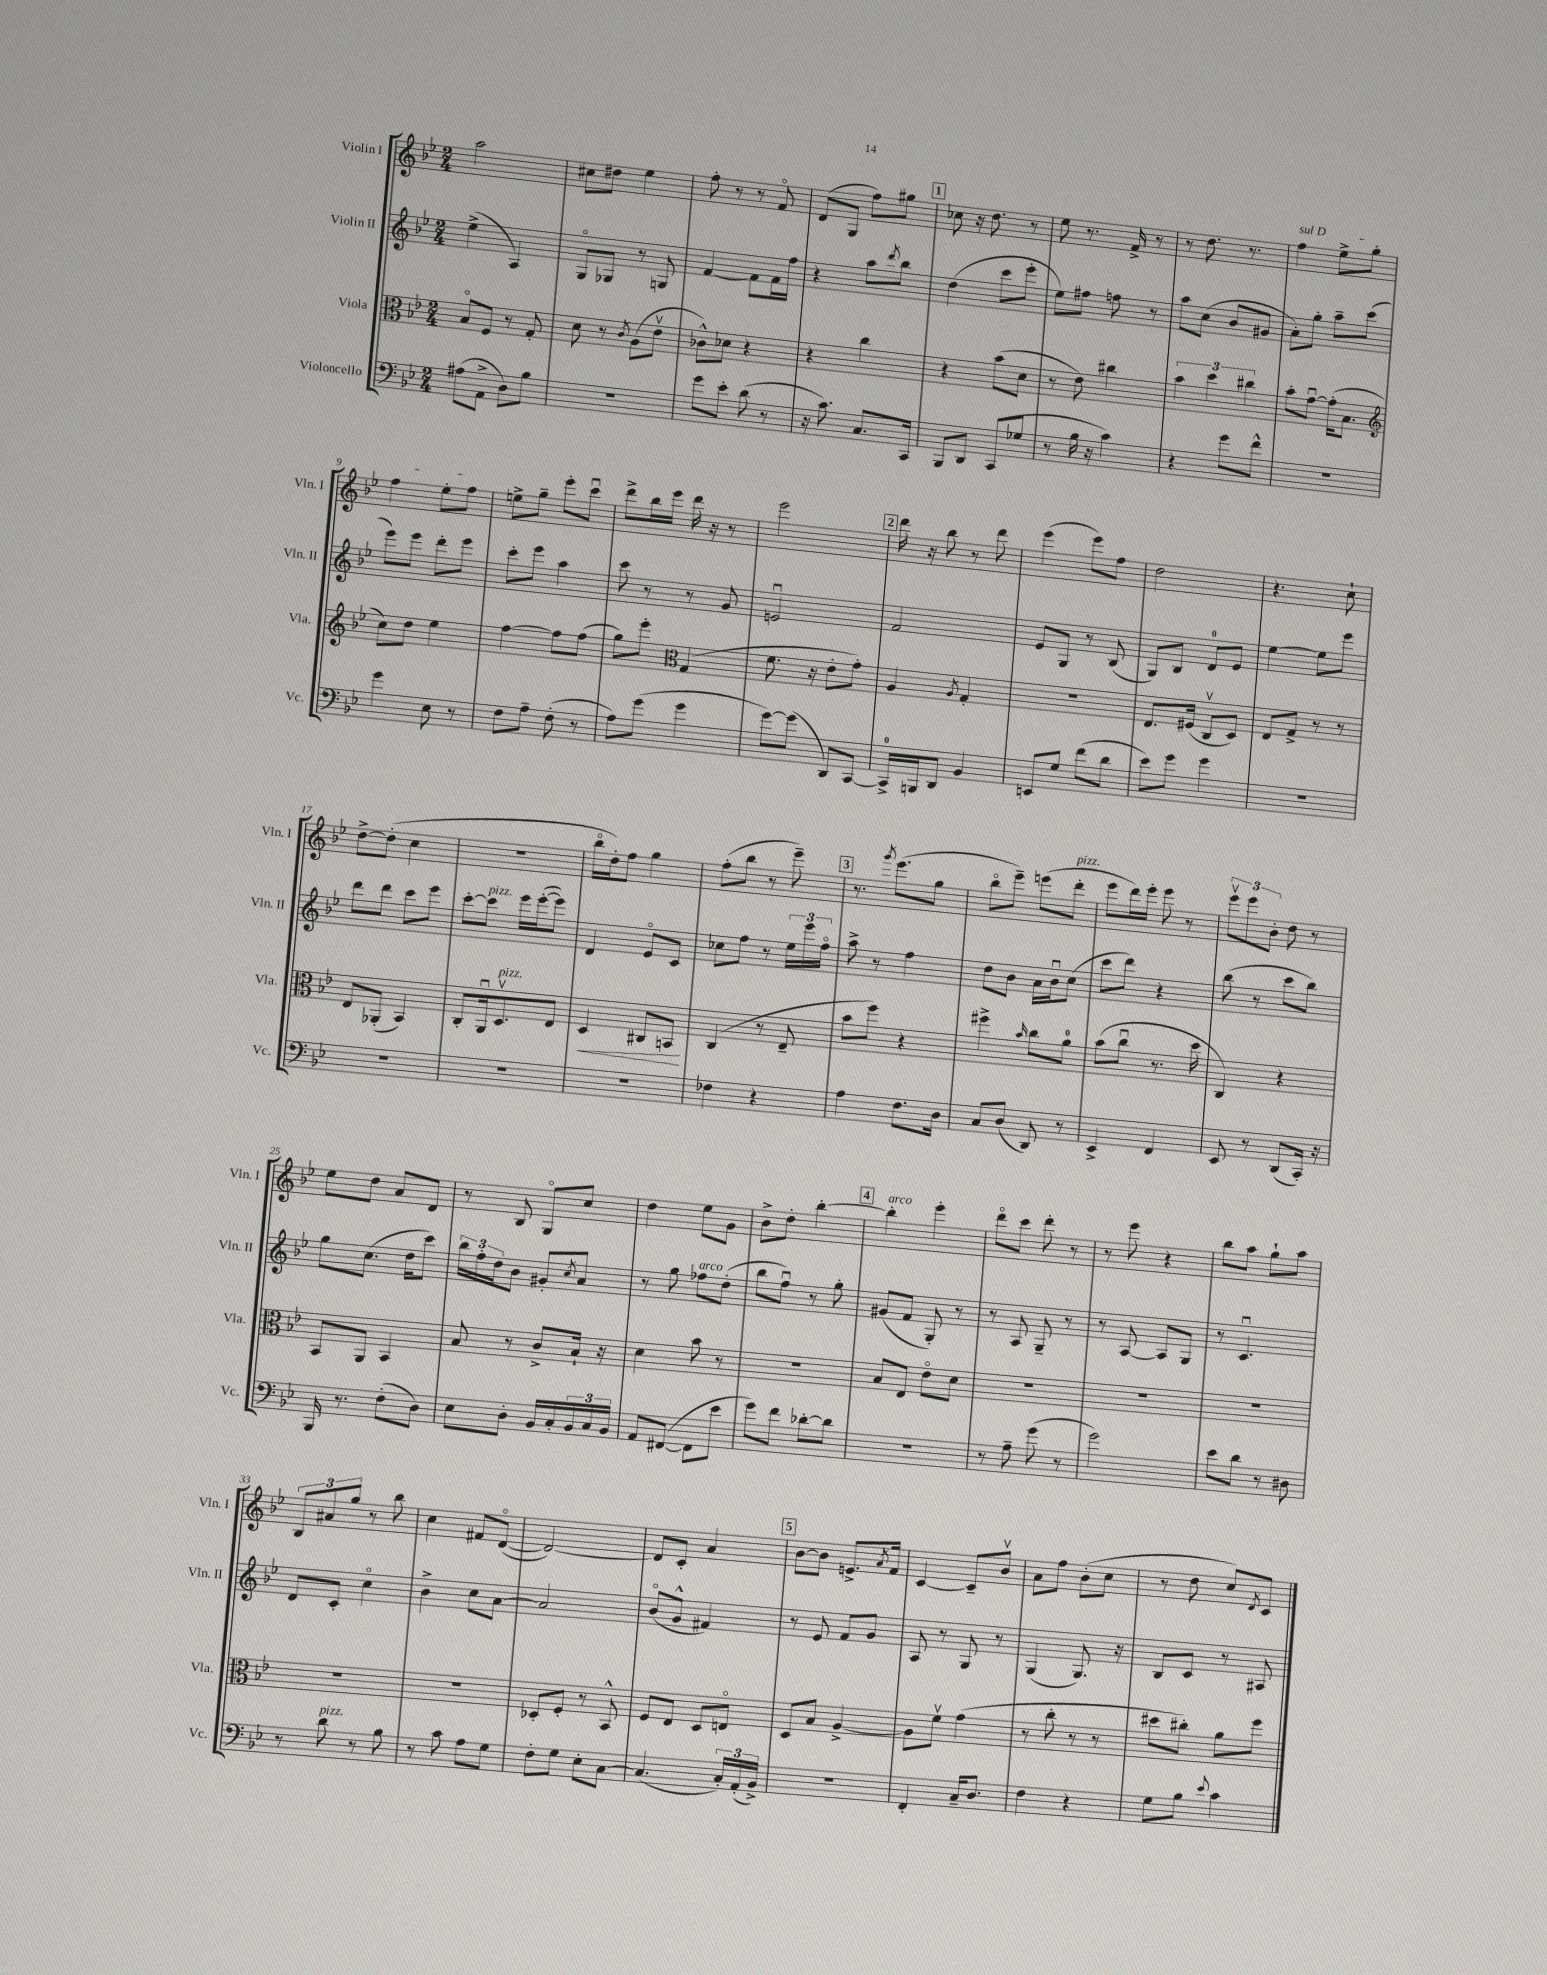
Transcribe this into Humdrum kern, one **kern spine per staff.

**kern	**kern	**dynam	**kern	**kern
*part4	*part3	*part3	*part2	*part1
*staff4	*staff3	*staff3	*staff2	*staff1
*I"Violoncello	*I"Viola	*	*I"Violin II	*I"Violin I
*I'Vc.	*I'Vla.	*	*I'Vln. II	*I'Vln. I
*clefF4	*clefC3	*	*clefG2	*clefG2
*k[b-e-]	*k[b-e-]	*	*k[b-e-]	*k[b-e-]
*M2/4	*M2/4	*	*M2/4	*M2/4
=1	=1	=1	=1	=1
(8A#X\L	8B-/L	.	(4ee-^\	2aa\
8AA^\J	8F/J	.	.	.
8D\L)	8r	.	4A/)	.
8B-\J	8G'/	.	.	.
=2	=2	=2	=2	=2
2r	8d\	.	8G/L	8cc#X\L
.	8r	.	8G-X/J	8dd#X\J
.	8qc/	.	.	.
.	(8A\L	.	8r	4ee-\
.	8e-v\J	.	8Gn/	.
=3	=3	=3	=3	=3
8g\L	8c-X^^\L)	.	[4f/	8ff'\
8e-'\J	8d-X\J	.	.	8r
(8d\	4r	.	8f\L]	8r
8r	.	.	16f\L	8f/
.	.	.	16ff\JJ	.
=4	=4	=4	=4	=4
16r	4r	.	4r	(8d/L
8.c\)	.	.	.	.
.	.	.	.	8G/J
8.C/L	4cc\	.	8aa\L	8ff\L)
.	.	.	8qddd/	.
.	.	.	8bb-\J	8gg#X\J
16CC/Jk	.	.	.	.
!!LO:REH:place=s1:t=1
=5	=5	=5	=5	=5
8BBB-/L	4r	.	(4dd\	8cc-X\
8DD/J	.	.	.	16r
.	.	.	.	8.dd\
(8CC/L	(8b-\L	.	8ccc\L	.
8G-X/J	8d\J	.	8eee-'\J	8r
=6	=6	=6	=6	=6
8r	8r	.	8ee-\L)	8ee-\
16B-\	8e-\)	.	8ff#X\J	8.r
16r	.	.	.	.
4c\)	4cc#X\	.	8ffn\	.
.	.	.	.	16f^/
.	.	.	8r	8r
=7	=7	=7	=7	=7
4r	6b-\	.	8aa\L	8r
.	.	.	(8cc\J	8.dd\
.	6dd\	.	.	.
8g\L	.	.	8b-/L	.
.	.	.	.	8.r
.	6cc#X\	.	.	.
8f^^\J	.	.	8g#X/J	.
=8	=8	=8	=8	=8
!	!	!	!	!LO:TX:a:i:t=sul D
2r	8b-'\L	.	8a'\L)	4ff\
.	[8gu\J	.	8gg'\J	.
.	(16g'\KL]	.	8aa~\L	8ee-^\L
.	8.B-\J	.	.	.
.	.	.	(8ccc\J	8gg'\J
!!LO:LB:g=z
=9	=9	=9	=9	=9
*	*clefG2	*	*	*
4g\	8cc\L)	.	8eee-\L)	4ff\
.	8dd\J	.	8eee-\J	.
8E-\	4ee-\	.	8ddd'\L	8ee-'\L
8r	.	.	8eee-\J	8ff\J
=10	=10	=10	=10	=10
8F\L	[4ff\	.	8ccc'\L	8een^\L
8A~\J	.	.	8eee-\J	8gg~\J
(8F'\	8ff\L]	.	4aa\	8eee-'\L
8r	(8ff\J	.	.	8cccu\J
=11	=11	=11	=11	=11
8A\L)	8gg\L)	.	8ccc\	8ddd^\L
(8g\J	8eee-'\J	.	8r	16bb-\L
.	.	.	.	16eee-\JJ
*	*clefC3	*	*	*
4g\	(4G/	.	8r	16ddd\
.	.	.	.	16r
.	.	.	8g/	8r
=12	=12	=12	=12	=12
[8g\L)	8.f\	.	2enu/	2eee-\
(8g\J]	.	.	.	.
.	16r	.	.	.
8DD/L)	8e-'\L	.	.	.
[8CC/J	8g'\J)	.	.	.
!!LO:REH:place=s1:t=2
=13	=13	=13	=13	=13
16CC^/LL]	4A/	.	2f/	16ddd\
16BBBn/J	.	.	.	16r
8DD/J	.	.	.	8bb-\
.	8qA/	.	.	.
4BB-/	4G'/	.	.	8r
.	.	.	.	8ddd\
=14	=14	=14	=14	=14
8EEn/L	2r	.	8e-/L	(4eee-\
8G/J	.	.	8G/J	.
(8f\L	.	.	8r	8eee-\L)
8d\J	.	.	(8B-/	8ff\J
=15	=15	=15	=15	=15
8e-\L)	8.E-/L	.	8G/L)	2dd\
8g\J	.	.	8B-/J	.
.	(16F#X/Jk	.	.	.
4g\	8Cv/L	.	8d/L	.
.	8D/J)	.	8e-/J	.
=16	=16	=16	=16	=16
2r	8E-/L	.	[4ee-\	4.r
.	8G^/J	.	.	.
.	8r	.	8ee-\L]	.
.	8r	.	8eee-\J	8cc`\
!!LO:LB:g=z
=17	=17	=17	=17	=17
2r	8E-/L	.	8ddd\L	[8dd^\L
.	(8AA-X'/J	.	8ddd\J	(8dd'\J]
.	4BB-/)	.	8ccc\L	4cc\
.	.	.	8eee-\J	.
=18	=18	=18	=18	=18
2r	8C'/L	.	[8ccc'\L	2r
!	!	!	!LO:TX:a:i:t=pizz.	!
.	16AAu/k	.	8ccc\J]	.
!	!LO:TX:a:i:t=pizz.	!	!	!
.	8.Dv/	.	.	.
.	.	.	16eee-\LL	.
.	.	.	([16eee-'\J	.
.	8E-/J	.	8eee-\J])	.
=19	=19	=19	=19	=19
!	!	!LO:HP:b	!	!
2r	4D/	<	4d/	16bb-\LL
.	.	.	.	16dd'\J)
.	.	.	.	8ff\J
.	8C#X/L	.	8e-/L	4gg\
.	8BBn/J	.	8c/J	.
.	.	[	.	.
=20	=20	=20	=20	=20
4F-X\	(4C/	.	8cc-X\L	(8ff'\L
.	.	.	8ff\J	8bb-\J
4r	8r	.	8r	8r
.	8E-~/	.	24ee-\LL	8eee-~\)
.	.	.	24eee-\	.
.	.	.	24ff\JJ	.
!!LO:REH:place=s1:t=3
=21	=21	=21	=21	=21
4A\	8b-\L	.	8aa^\	8.r
.	8ff\J)	.	8r	.
.	.	.	.	8qggg/
.	.	.	.	(8.eee-\L
8.F\L	4r	.	4ff\	.
.	.	.	.	8gg\J
16D\Jk	.	.	.	.
=22	=22	=22	=22	=22
8C/L	4ff#X^\	.	8dd\L	8bb-\L
(8D/J	.	.	8b-\J	8eee-~\J)
.	16qqb-/	.	.	.
8DD/)	8cc\L	.	16a\LL	(8eeen\L
.	.	.	16b-u\J	.
!	!	!	!	!LO:TX:a:i:t=pizz.
8r	8a\J	.	(8cc\J	8ddd'\J
=23	=23	=23	=23	=23
4EE-^/	(8b-\L	.	8ccc\L	8eee-\L
.	8ccu\J	.	8ddd\J)	16ddd\L)
.	.	.	.	16eee-'\JJ
4FF/	8.r	.	4r	8eee-\
.	.	.	.	8r
.	16dd\	.	.	.
=24	=24	=24	=24	=24
8EE-/	4C/)	.	(8bb-\	12eee-v\L
.	.	.	.	12eee-\
8r	.	.	8r	.
.	.	.	.	12b-'\J
(8DD/L	4r	.	8ccc\L	8dd\
16CC'/Jk)	.	.	8bb-\J)	8r
16r	.	.	.	.
!!LO:LB:g=z
=25	=25	=25	=25	=25
16BBB-/	8BB-/L	.	8gg\L	8ee-\L
8.r	.	.	.	.
.	8AA/J	.	(8.cc\J	8dd\J
(8F'\L	4BB-/	.	.	8a/L
.	.	.	16dd\KL	.
8D\J)	.	.	8ccc\J)	8d/J
=26	=26	=26	=26	=26
8E-\L	8B-/	.	24bb-\LL	8r
.	.	.	24ff'\	.
.	.	.	24dd\J	.
8D'\J	8r	.	8b-\J	8B-/
16BB-/LL	8c^/L	.	8g#X'/L	8G/L
16C'/	.	.	.	.
.	.	.	8qcc/	.
24BB-/	16B-`/Jk	.	8a/J	8cc/J
24C/	.	.	.	.
.	16r	.	.	.
24BB-/JJ	.	.	.	.
=27	=27	=27	=27	=27
8AA/L	4d\	.	8r	4dd\
([8FF#X/J	.	.	8gg\	.
!	!	!	!LO:TX:a:i:t=arco	!
8FF#\L]	8b-\	.	8ff-X\L	8ee-\L
8e-\J	8r	.	(8dd'\J	8g\J
=28	=28	=28	=28	=28
8g\L)	2r	.	8bb-\L	8b-^\L
8f\J	.	.	8ffu\J)	8dd'\J
[8d-X'\L	.	.	8r	[4bb-'\
8d-\J]	.	.	8gg'\	.
!!LO:REH:place=s1:t=4
=29	=29	=29	=29	=29
!	!	!	!	!LO:TX:a:i:t=arco
2r	8B-/L	.	(8g#X/L	4bb-'\]
.	8E-/J	.	8f/J	.
.	8e-\L	.	8G'/)	4eee-'\
.	8d\J	.	8r	.
=30	=30	=30	=30	=30
8r	2r	.	8r	8ddd\L
8A~\	.	.	8A/	8ccc\J
(8g\	.	.	8G~/	8ddd'\
8r	.	.	8r	8r
=31	=31	=31	=31	=31
2g\)	2r	.	8r	8r
.	.	.	[8A/	8eee-\
.	.	.	8A/L]	4r
.	.	.	8G/J	.
=32	=32	=32	=32	=32
8e-\L	2r	.	8r	8bb-\L
8d\J	.	.	4.cu/	8aa\J
8r	.	.	.	8gg`\L
8D#X\	.	.	.	8aa\J
!!LO:LB:g=z
=33	=33	=33	=33	=33
8r	2r	.	8d/L	12B-/L
.	.	.	.	12a#X/
!LO:TX:a:i:t=pizz.	!	!	!	!
8d\	.	.	8c'/J	.
.	.	.	.	12gg/J
8r	.	.	4cc\	8r
8B-\	.	.	.	8bb-\
=34	=34	=34	=34	=34
8r	2r	.	4b-^\	4cc\
8c\	.	.	.	.
8A\L	.	.	8cc\L	8f#X/L
8G\J	.	.	[8a\J	([8d/J
=35	=35	=35	=35	=35
8F'\L	8D-X'/L	.	2a/]	2d/_)
8G\J	8F'/J	.	.	.
8E-'\L	8r	.	.	.
[8C\J	8BB-^^/	.	.	.
=36	=36	=36	=36	=36
(4.C/]	8F/L	.	(8b-/L	8d/L]
.	8E-/J	.	8g^^/J	8c'/J
.	8D/L	.	4f#X/)	4a/
24C'/LL)	8En/J	.	.	.
(24AA'/	.	.	.	.
24BB-^/JJ)	.	.	.	.
!!LO:REH:place=s1:t=5
=37	=37	=37	=37	=37
2r	8D/L	.	8r	[8b-\L
.	8B-/J	.	8e-/	8b-\J]
.	[4A^/	.	8f/L	8.en^/L
.	.	.	8g/J	.
.	.	.	.	8qa/
.	.	.	.	16f/Jk
=38	=38	=38	=38	=38
4FF'/	8A\L]	.	8A/	[4c/
.	8fv\J	.	8r	.
16C~/KL	(4g\	.	8G/	8c~/L]
8.D/J	.	.	.	.
.	.	.	8r	8b-v/J
=39	=39	=39	=39	=39
4F\	8r	.	(4G/	8a\L
.	8cc'\	.	.	8ff\J
4r	8r	.	8.G/)	(8b-'\L
.	8r	.	.	8cc\J
.	.	.	16r	.
=40	=40	=40	=40	=40
8G\L	8dd#X\L	.	8B-/L	8r
8B-\J	8cc#X'\J)	.	8c/J	8dd\
8qqe-/	.	.	.	.
4c\	8a\L	.	8r	8cc/L)
.	.	.	.	8qd/
.	8ff\J	.	8A#X/	8c/J
==	==	==	==	==
*-	*-	*-	*-	*-
